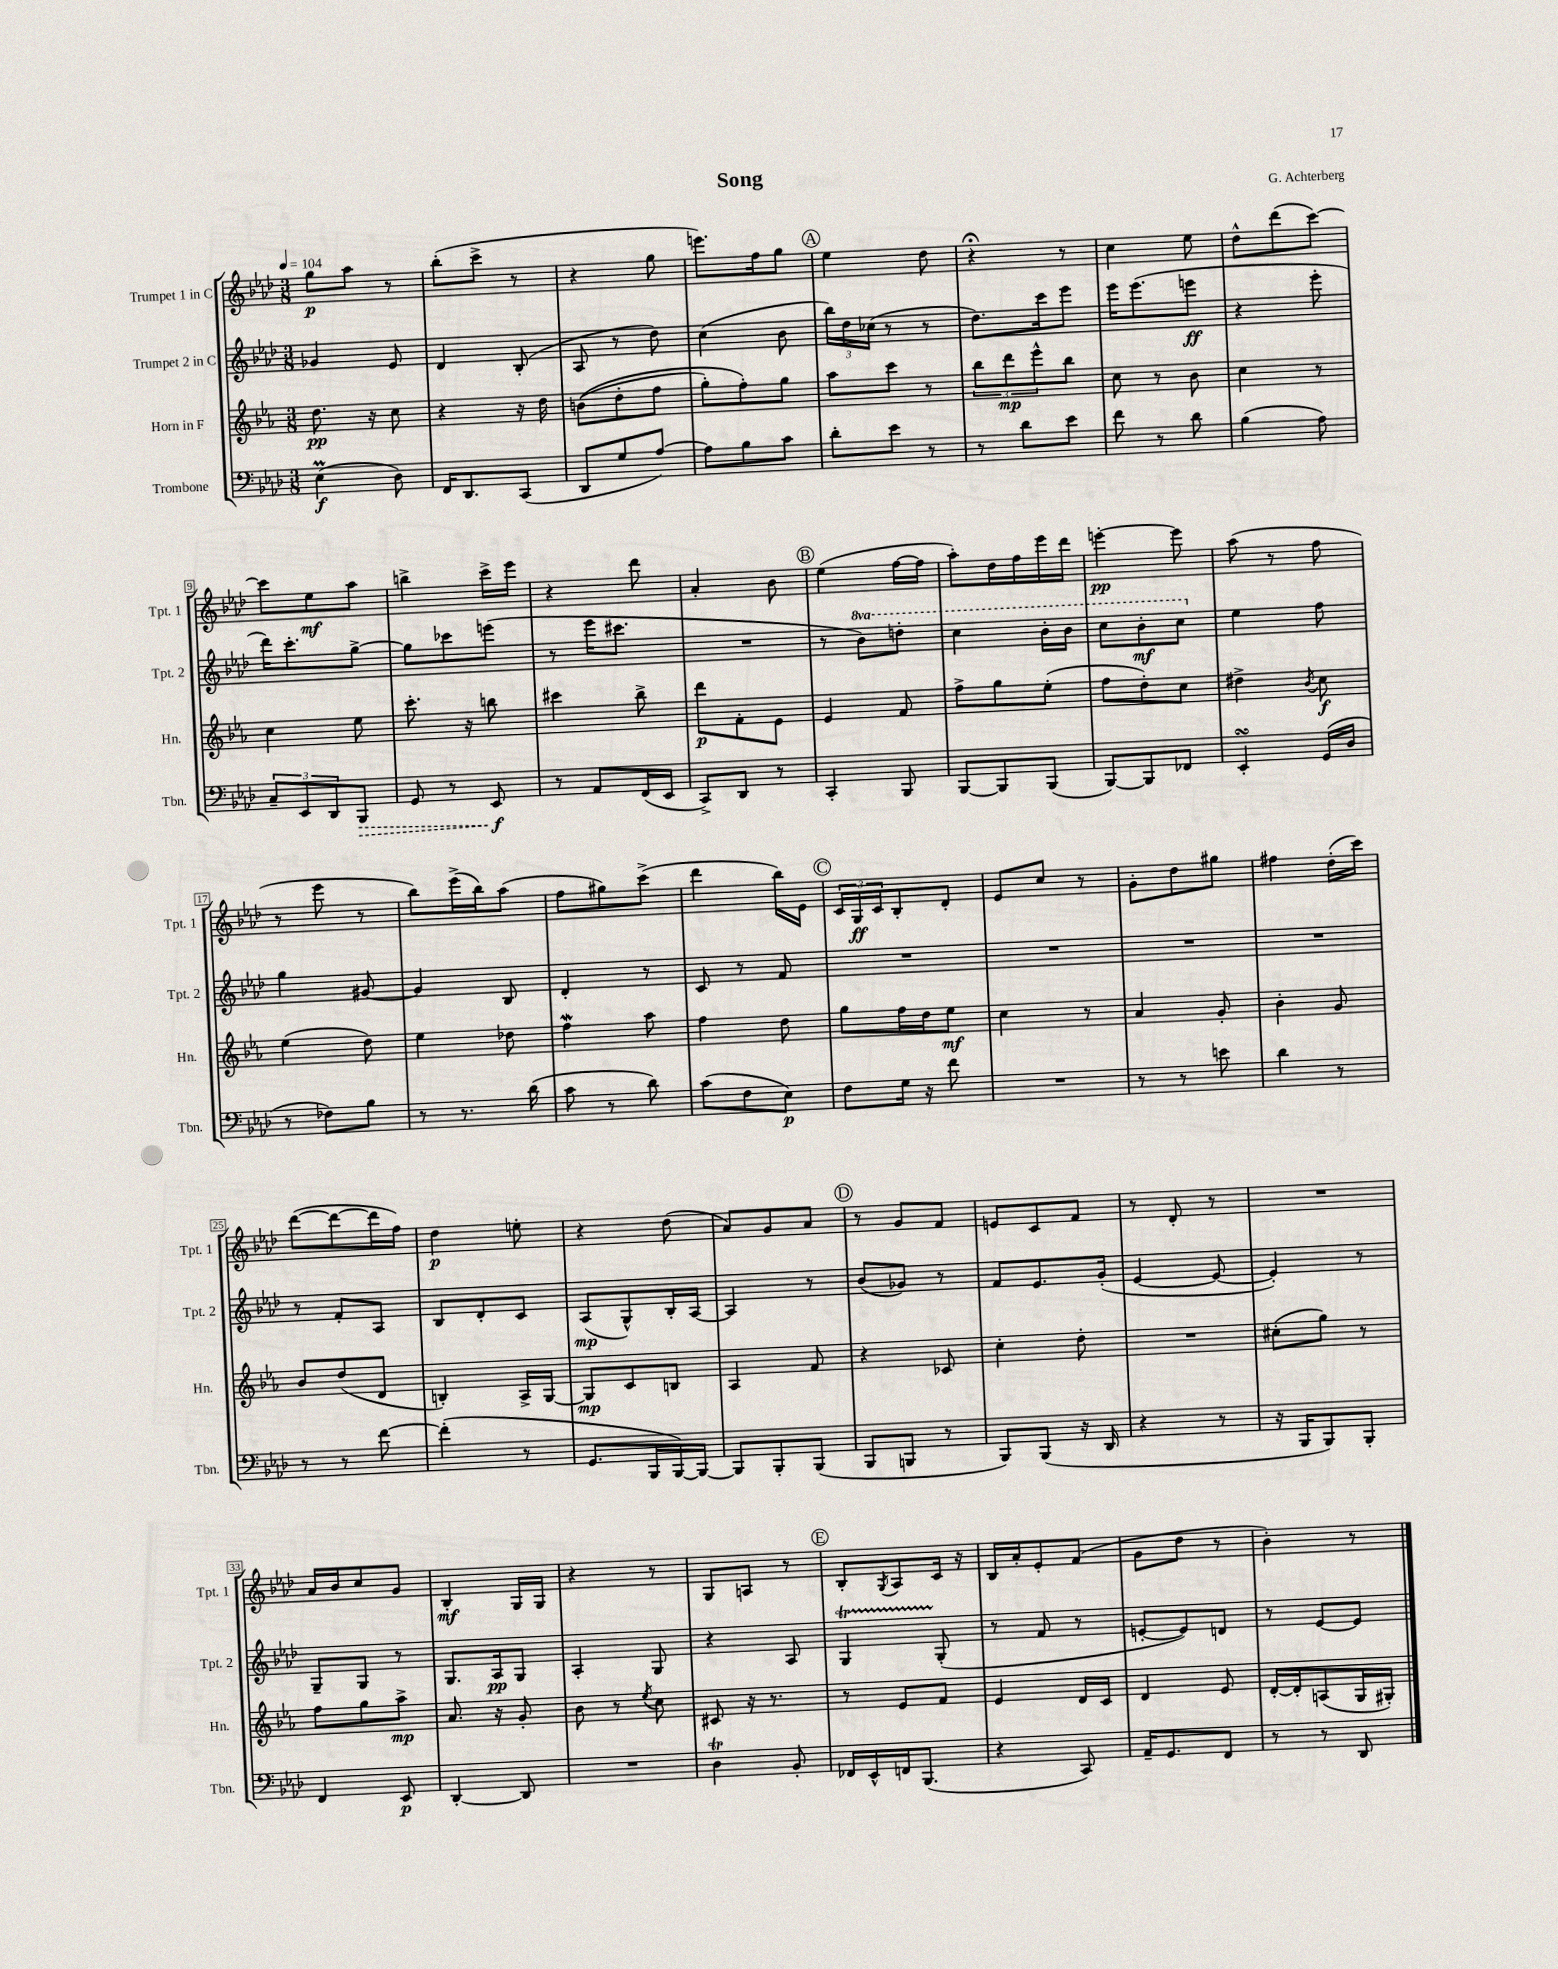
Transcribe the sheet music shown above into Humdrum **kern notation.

**kern	**kern	**kern	**kern
*staff4	*staff3	*staff2	*staff1
*clefF4	*clefG2	*clefG2	*clefG2
*k[b-e-a-d-]	*k[b-e-a-]	*k[b-e-a-d-]	*k[b-e-a-d-]
*M3/8	*M3/8	*M3/8	*M3/8
*MM104	*MM104	*MM104	*MM104
(4E-	8.dd	4g-	8gg
.	.	.	8aa-
.	16r	.	.
8D-)	8cc	8e-	8r
=	=	=	=
16FF	4r	4d-	(8bb-'
8.DD-	.	.	.
.	.	.	8ccc^
(8CC	16r	(8B-'	8r
.	16dd	.	.
=	=	=	=
8DD-	&((8b	8A-	4r
8G	8dd'	8r	.
[8A-)	8ff	8dd-)	8gg
=	=	=	=
8A-]	8gg')	(4cc	8.eee)
8B-	8ff'&)	.	.
.	.	.	16ff
8c	8gg	8b-	8gg
=	=	=	=
8d-'	8aa-	24bb-)	4ee-
.	.	24dd-	.
.	.	(24cc-	.
8e-	8ccc	8r	.
8r	8r	8r	8dd-
=	=	=	=
8r	12bb-	8.dd-)	4r;
.	12ddd	.	.
8d-	.	.	.
.	12eee-^^	.	.
.	.	16ccc	.
8e-	8bb-	8eee-	8r
=	=	=	=
8f	8cc	16eee-	4cc
.	.	(8.eee-	.
8r	8r	.	.
8d-	8b-	8eee	8ee-
=	=	=	=
(4B-	4cc	4r	8dd-^^
.	.	.	(8ddd-
8A-)	8r	8eee-'	[8ccc)
=	=	=	=
12C~	4cc	16ddd-)	8ccc]
.	.	8.ccc'	.
12EE-	.	.	.
.	.	.	8ee-
12DD-	.	.	.
8BBB-	8ee-	[8gg^	8aa-
=	=	=	=
8GG	8.ccc'	8gg]	4bb^
8r	.	8ccc-	.
.	16r	.	.
8EE-	8bb	(8eee	16ccc^
.	.	.	16eee-
=	=	=	=
8r	4ccc#	8r	4r
8AA-	.	16eee-	.
.	.	8.ccc#	.
(16FF	8bb-^	.	8ddd-
16EE-	.	.	.
=	=	=	=
8CC^)	8ddd	4.r	4a-'
8DD-	8f'	.	.
8r	8e-	.	8b-
=	=	=	=
4CC'	4e-	8r	(4ee-
.	.	8bb-)	.
8BBB-	8f	8ddd'	[16ff
.	.	.	16ff]
=	=	=	=
[8BBB-	8ff^	4ccc	8aa-')
8BBB-]	8gg	.	16dd-
.	.	.	16ff
(8BBB-	(8ee-'	16bb-'	16eee-
.	.	16bb-	16ddd-
=	=	=	=
[8BBB-)	8ff	8ccc	[4eee'
8BBB-]	8dd')	8bb-'	.
8FF-	8cc	8ccc	8eee]
=	=	=	=
4EE-'	4dd#^	4ee-	(8aa-
.	.	.	8r
.	8qb-	.	.
(16GG	8cc	8ff	8ff
16D-	.	.	.
=	=	=	=
8r	(4ee-	4gg	8r
8F-)	.	.	8eee-
8B-	8dd)	[8g#	8r
=	=	=	=
8r	4ee-	4g#]	8bb-)
8.r	.	.	(16eee-^
.	.	.	16bb-)
.	8dd-	8B-	(8aa-
(16d-	.	.	.
=	=	=	=
8c	4ff	4d-'	8ff
8r	.	.	8gg#)
8d-)	8aa-	8r	(8ccc^
=	=	=	=
(8c	4ff	8c	4ddd-
8F	.	8r	.
8E-)	8dd	8f	16bb-)
.	.	.	16e-
=	=	=	=
8F	8gg	4.r	24c
.	.	.	24G
.	.	.	24c
16G	16ff	.	8B-'
16r	16dd	.	.
8f	8ee-	.	8d-'
=	=	=	=
4.r	4cc	4.r	8e-
.	.	.	8cc
.	8r	.	8r
=	=	=	=
8r	4a-	4.r	8g'
8r	.	.	8dd-
8e	8g'	.	8gg#
=	=	=	=
4d-	4b-'	4.r	4ff#
8r	8g	.	(16dd-'
.	.	.	16ccc)
=	=	=	=
8r	8b-	8r	([8ddd-
8r	(8dd	8f'	8ddd-_
[8f	8d	8A-	16ddd-]
.	.	.	16ff)
=	=	=	=
(4f']	4B')	8B-	4dd-
.	.	8d-'	.
8r	16A-^	8c	8ee'
.	[16G	.	.
=	=	=	=
8.GG	8G]	(8A-	4r
.	8c	8G^^)	.
16BBB-	.	.	.
[16BBB-)	8B	16B-'	(8dd-
16BBB-_	.	[16A-	.
=	=	=	=
8BBB-]	4A-	4A-]	8a-)
8BBB-'	.	.	8g
(8BBB-	8f	8r	8a-
=	=	=	=
8BBB-	4r	(8b-	8r
8BBB	.	8g-)	8g
8r	8c-	8r	8f
=	=	=	=
8BBB-)	4cc'	8f	8e
(8BBB-	.	8.e-	8c
16r	8dd'	.	8f
16DD-	.	(16g'	.
=	=	=	=
4r	4.r	[4e-	8r
.	.	.	8d-'
8r	.	8e-_	8r
=	=	=	=
16r	(8cc#'	4e-'])	4.r
16BBB-	.	.	.
8BBB-)	8gg)	.	.
8BBB-'	8r	8r	.
=	=	=	=
4FF	8ff	8G~	16a-
.	.	.	16b-
.	8gg	8G	8cc
8EE-	8aa-^	8r	8g
=	=	=	=
[4DD-'	8.a-	8.G	4B-'
.	16r	16A-	.
8DD-]	8g'	8G	16G
.	.	.	16G
=	=	=	=
4.r	8b-	4A-'	4r
.	8r	.	.
.	8qee-	.	.
.	8cc	8G	8r
=	=	=	=
4D-	8c#	4r	8G
.	16r	.	8A
.	8.r	.	.
8BB-'	.	8A-	8r
=	=	=	=
16FF-	8r	4G	8B-'
16EE-^^	.	.	.
.	.	.	8qG
16FF	8e-	.	8A-
(8.BBB-	.	.	.
.	8f	(8G'	16c
.	.	.	16r
=	=	=	=
4r	4e-	8r	16B-
.	.	.	16a-'
.	.	8f	8e-'
8CC)	16d	8r	(8f
.	16c	.	.
=	=	=	=
16AA-~	4d	[8e'	8g
8.GG	.	.	.
.	.	8e])	8dd-
8FF	8e-	8d	8r
=	=	=	=
8r	[16d'	8r	4b-')
.	16d']	.	.
8r	(8A	[8e-	.
8DD-	16G	8e-]	8r
.	16G#')	.	.
==	==	==	==
*-	*-	*-	*-
